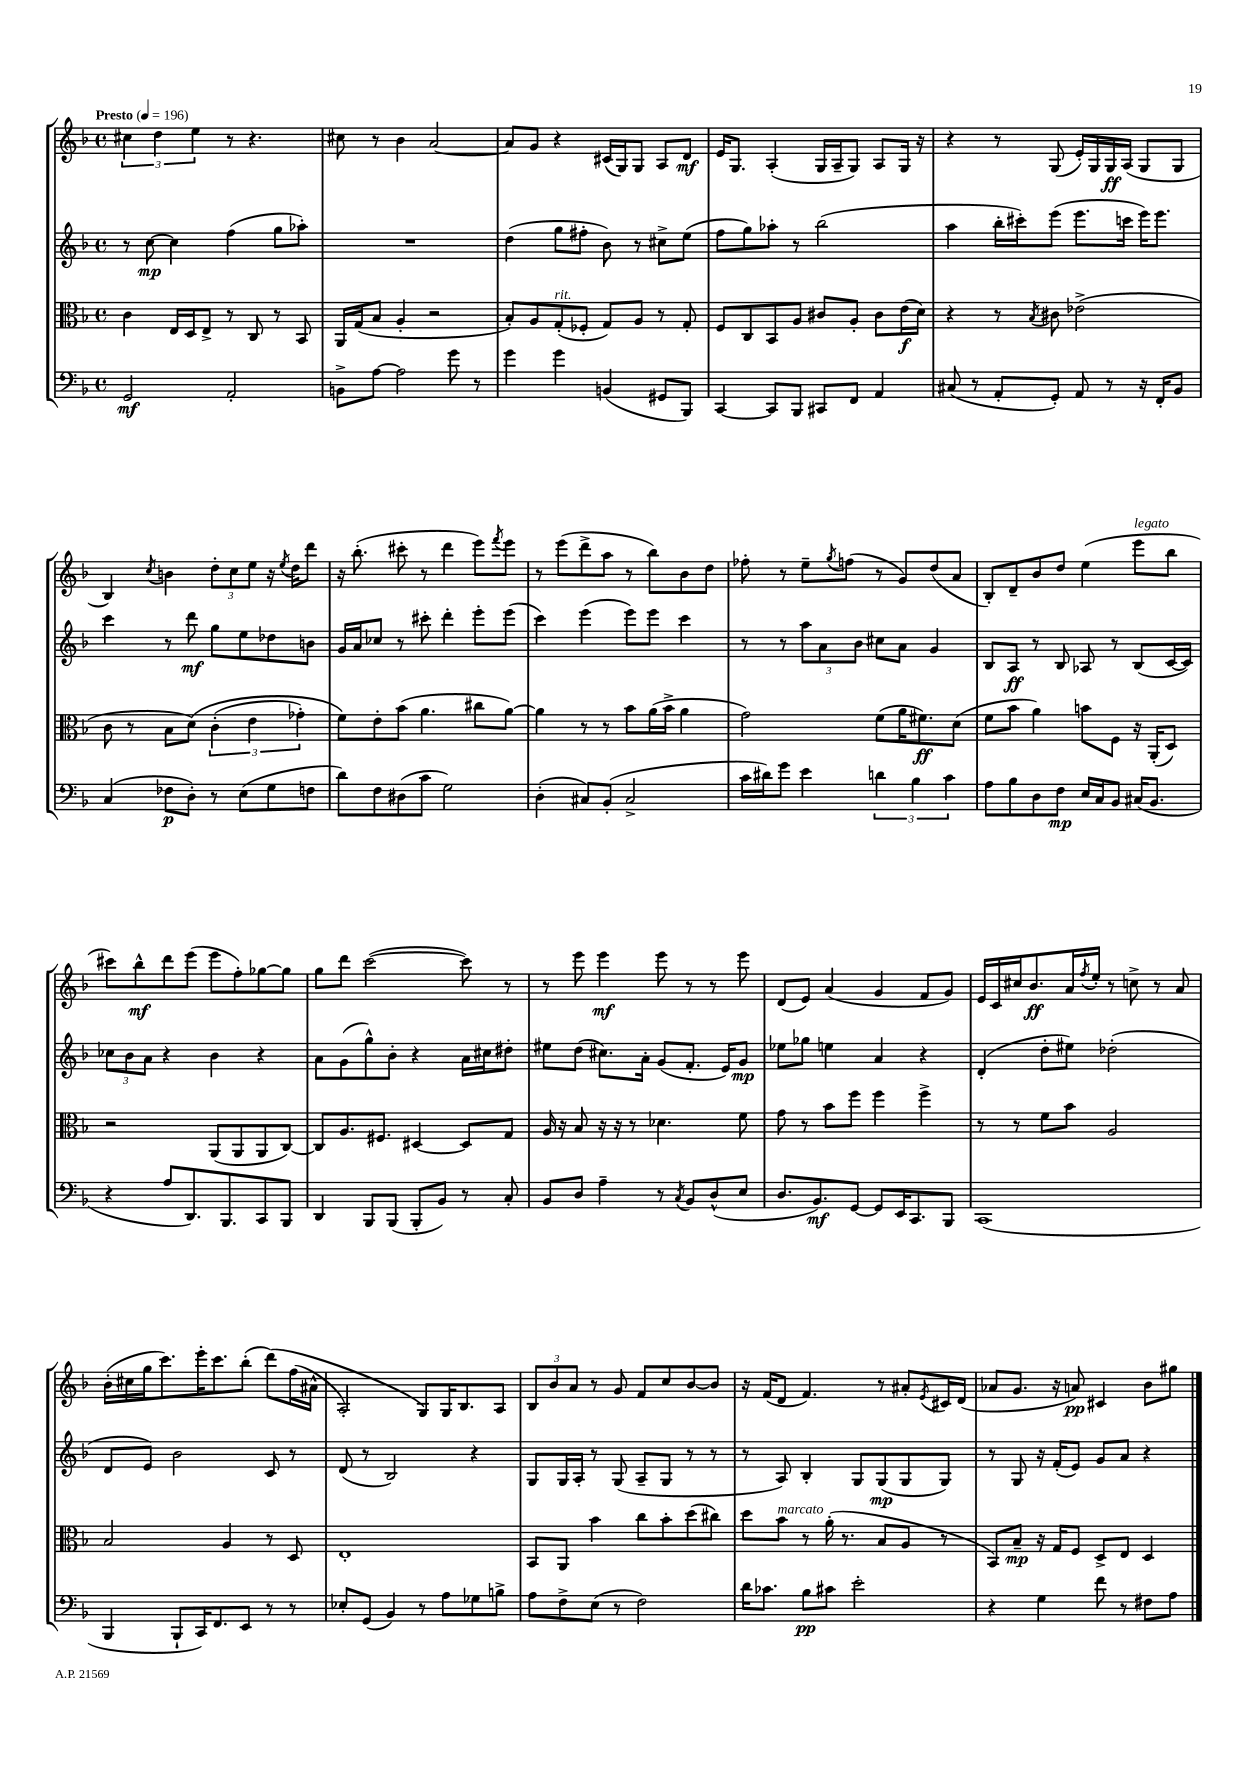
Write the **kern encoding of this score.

**kern	**kern	**kern	**kern
*staff4	*staff3	*staff2	*staff1
*clefF4	*clefC3	*clefG2	*clefG2
*k[b-]	*k[b-]	*k[b-]	*k[b-]
*M4/4	*M4/4	*M4/4	*M4/4
*met(c)	*met(c)	*met(c)	*met(c)
*MM196	*MM196	*MM196	*MM196
2GG	4c	8r	6cc#
.	.	[8cc	.
.	.	.	6dd
.	16E	4cc]	.
.	16D	.	.
.	.	.	6ee
.	8E^	.	.
2AA'	8r	(4ff	8r
.	8C	.	4.r
.	8r	8gg	.
.	8BB-	8aa-')	.
=	=	=	=
8BB^	16AA	1r	8cc#
.	(16G	.	.
[8A	8B-	.	8r
2A]	4A'	.	4b-
.	2r	.	[2a
8g	.	.	.
8r	.	.	.
=	=	=	=
4g	8B-')	(4dd	8a]
.	8A	.	8g
4g	(8G'	8gg	4r
.	8F-'	8ff#'	.
(4BB	8G)	8b-)	(16c#
.	.	.	16G)
.	8A	8r	8G
8GG#	8r	8cc#^	8A
8BBB-)	8G'	(8ee	8d
=	=	=	=
[4CC	8F	8ff	16e
.	.	.	8.G
.	8C	8gg)	.
8CC]	8BB-	8aa-'	(4A'
8BBB-	8A	8r	.
8CC#	8c#	(2bb-	16G
.	.	.	16A~
8FF	8A'	.	8G)
4AA	8c#	.	8A
.	(16e	.	16G
.	16d)	.	16r
=	=	=	=
(8C#	4r	4aa	4r
8r	.	.	.
8AA'	8r	16bb-'	8r
.	.	16ccc#')	.
.	8qB-	.	.
8GG')	8c#	(8eee	(8G
8AA	(2e-^	8.eee	16e')
.	.	.	16G
8r	.	.	16G
.	.	16ccc	(16A
16r	.	16eee)	8G
16FF'	.	8.eee	.
8BB-	.	.	8G
=	=	=	=
(4C	8c	4ccc	4B-)
.	8r	.	.
.	.	.	8qcc
8F-	8B-	8r	4b
8D')	&(8d)	8ddd	.
8r	(6c'	8gg	12dd'
.	.	.	12cc
(8E	.	8ee	.
.	6e	.	12ee
8G	.	8dd-	16r
.	.	.	8qee
.	.	.	16dd
.	6g-')	.	.
8F	.	8b	8ddd
=	=	=	=
8d)	8f&)	16g	16r
.	.	16a	(8.bb-'
8F	8e'	8cc-	.
(8D#	(8b-	8r	8ccc#'
8c	4.a	8ccc#'	8r
2G)	.	4ddd'	4ddd
.	8cc#	8eee'	8eee)
.	.	.	8qfff
.	[8a)	(8eee	8eee
=	=	=	=
(4D'	4a]	4ccc)	8r
.	.	.	(8eee
8C#)	8r	(4eee	8ddd^
(8BB-'	8r	.	8aa
2C#^	8b-	8eee)	8r
.	(16a	8eee	8bb-)
.	16b-^	.	.
.	4a	4ccc	8b-
.	.	.	8dd
=	=	=	=
16c	2g)	8r	8ff-'
16d#)	.	.	.
8g	.	8r	8r
4e	.	12aa	8ee~
.	.	12a	.
.	.	.	8qgg
.	.	.	(8ff
.	.	12b-	.
6d	(8f	8cc#	8r
.	16a	8a	8g)
6B-	.	.	.
.	8.f#)	.	.
.	.	4g	(8dd
6c	.	.	.
.	(8d	.	8a
=	=	=	=
8A	8f	8B-	8B-')
8B-	8b-	8A	8d~
8D	4a)	8r	8b-
8F	.	8B-	8dd
16E	8b	8A-	(4ee
16C	.	.	.
8BB-	8F	8r	.
(16C#	16r	(8B-	8eee
8.BB-	(16AA'	.	.
.	8D)	[16c	8bb-
.	.	16c])	.
=	=	=	=
4r	2r	12cc-	8ccc#)
.	.	12b-	.
.	.	.	8bb-^^
.	.	12a	.
8A	.	4r	8ddd
8.DD)	.	.	(8eee
.	(8AA	4b-	8eee
8.BBB-	.	.	.
.	8AA	.	8ff')
8CC	8AA	4r	[8gg-
8BBB-	[8C)	.	8gg-]
=	=	=	=
4DD	8C]	8a	8gg
.	8.A	(8g	8ddd
8BBB-	.	8gg^^)	([2ccc
.	8.F#	.	.
(8BBB-	.	8b-'	.
8BBB-'	[4D#	4r	.
8BB-)	.	.	.
8r	8D#]	16a	8ccc])
.	.	16cc#	.
8C'	8G	8dd#'	8r
=	=	=	=
8BB-	16A	8ee#	8r
.	16r	.	.
8D	8B-	(8dd	8eee
4A~	16r	8.cc#)	4eee
.	16r	.	.
.	8r	.	.
.	.	16a'	.
8r	4.d-	(8g	8eee
8qC	.	.	.
8BB-	.	8.f'	8r
(8D^^	.	.	8r
.	.	16e)	.
8E	8f	8g	8eee
=	=	=	=
8.D	8g	8ee-	(8d
.	8r	8gg-	8e)
8.BB-)	.	.	.
.	8b-	4ee	(4a
[8GG	8ff	.	.
8GG]	4ff	4a	4g
16EE	.	.	.
8.CC	.	.	.
.	4ff^	4r	8f
8BBB-	.	.	8g)
=	=	=	=
(1CC	8r	(4d'	16e
.	.	.	16c
.	8r	.	16cc#
.	.	.	8.b-
.	8f	8dd'	.
.	8b-	8ee#)	16a
.	.	.	8qff
.	.	.	16ee'
.	2A	(2dd-'	8r
.	.	.	8cc^
.	.	.	8r
.	.	.	8a
=	=	=	=
4BBB-	2B-	8d	(16b-'
.	.	.	16cc#
.	.	8e)	16gg
.	.	.	8.ccc)
8BBB-`	.	2b-	.
16CC)	.	.	16eee'
8.FF	.	.	8.ccc
.	4A	.	.
8EE	.	.	(8bb-'
8r	8r	8c	&(8ddd)
8r	8D	8r	(16ff
.	.	.	16a#^^
=	=	=	=
8E-'	1E'	(8d	2A')
(8GG	.	8r	.
4BB-)	.	2B-)	.
8r	.	.	8G&)
8A	.	.	16G
.	.	.	8.B-
8G-	.	4r	.
8B^	.	.	8A
=	=	=	=
8A	8BB-	8G	12B-
.	.	.	12b-
8F^	8AA	16G	.
.	.	.	12a
.	.	16A'	.
(8E	4b-	8r	8r
8r	.	(8G	8g
2F)	8cc	8A~	8f
.	8b-'	8G	8cc
.	(8dd	8r	[8b-
.	8cc#)	8r	8b-]
=	=	=	=
16d	8dd	8r	16r
8.c-	.	.	(16f
.	8b-	8A)	8d
8B-	8r	4B-'	4.f)
8c#	(16a'	.	.
.	8.r	.	.
2e'	.	8G	.
.	8B-	(8G	8r
.	8A	8G	8a#'
.	.	.	8qe
.	8r	8G)	16c#
.	.	.	(16d
=	=	=	=
4r	8BB-)	8r	8a-
.	8B-~	8G	8.g
4G	16r	16r	.
.	16G	(16f'	16r
.	8F	8e)	8a)
8f	8D^	8g	4c#
8r	8E	8a	.
8F#	4D	4r	8b-
8A	.	.	8gg#
==	==	==	==
*-	*-	*-	*-
